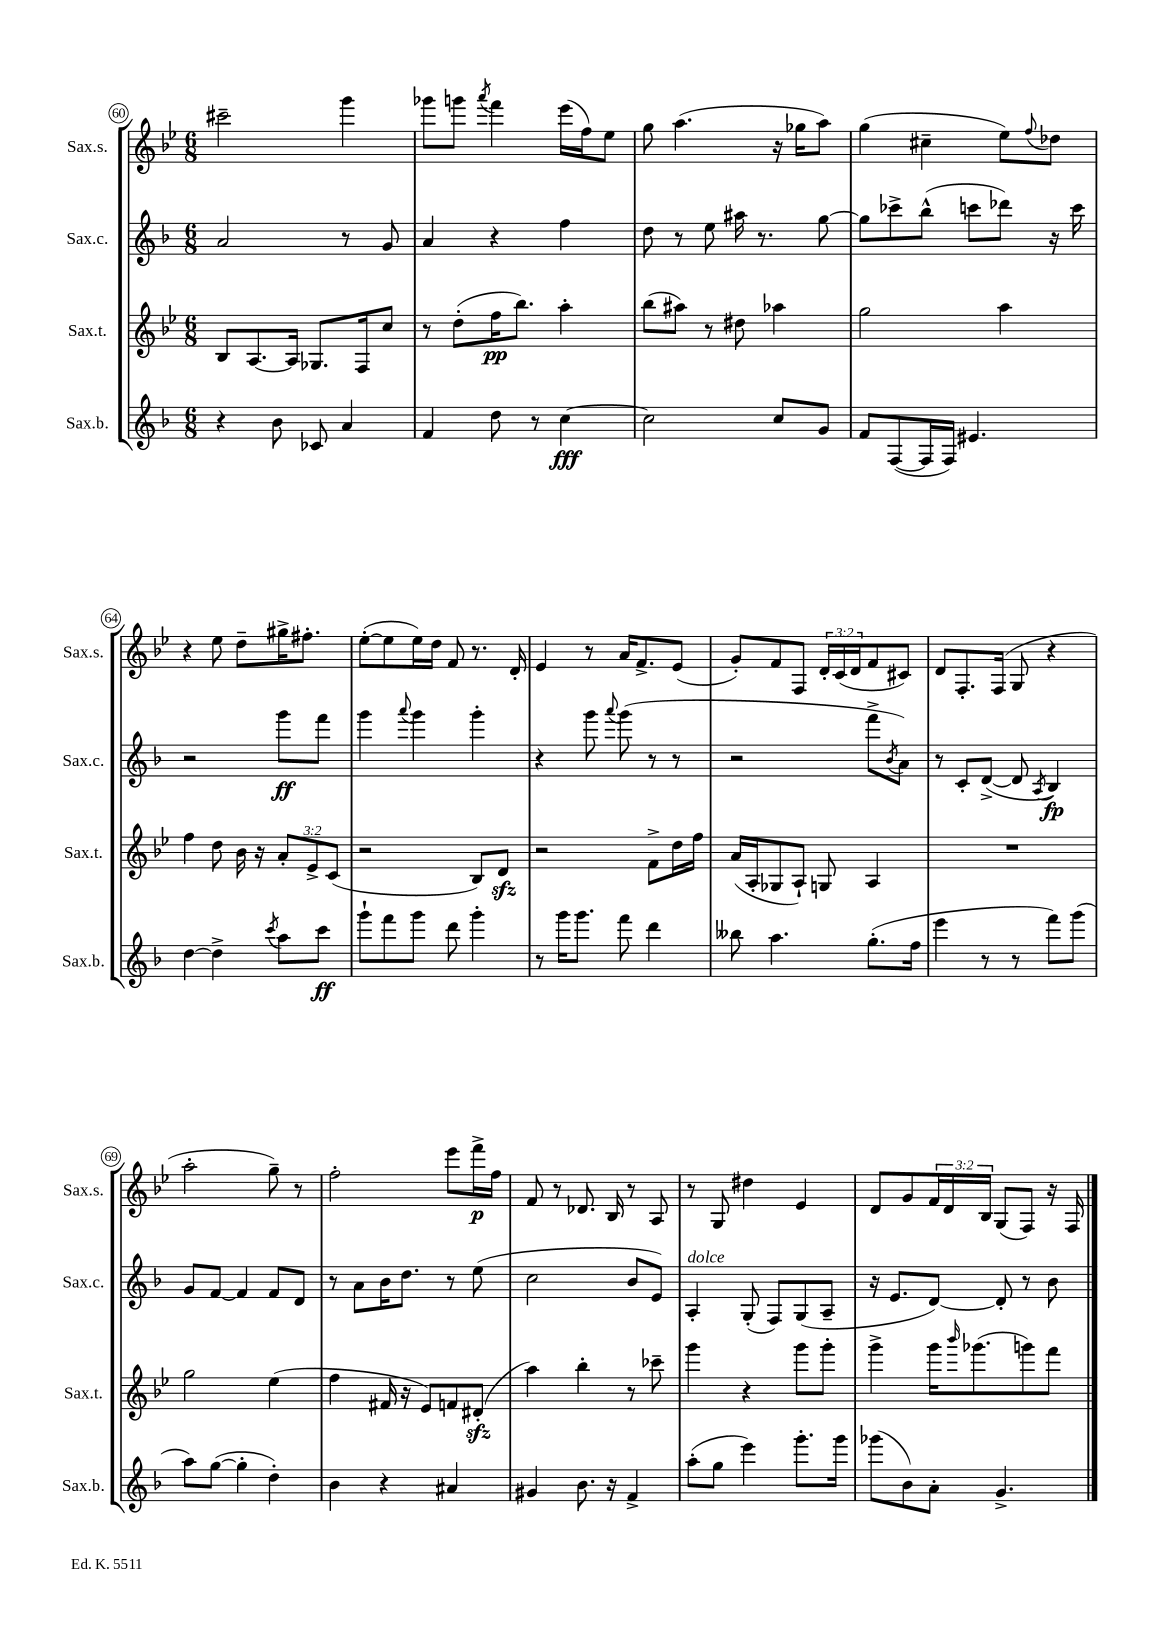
<<
\new StaffGroup <<
\new Staff = "s0" \with { instrumentName = "Sax.s." shortInstrumentName = "Sax.s." } {
    \clef treble \key bes \major \numericTimeSignature \time 6/8 \override Staff.TupletNumber.text = #tuplet-number::calc-fraction-text
    cis'''2-- g'''4 |
    ges'''8 g'''8 \acciaccatura { a'''8 } f'''4 ees'''16( f''16) ees''8 |
    g''8 a''4.( r16 ges''16 a''8) |
    g''4( cis''4-- ees''8) \appoggiatura { f''8 } des''8 |
    r4 ees''8 d''8-- gis''16-> fis''8.-. |
    ees''8~-.( ees''8 ees''16) d''16 f'8 r8. d'16-. |
    ees'4 r8 a'16 f'8.-> ees'8( |
    g'8-.) f'8 f8 \tuplet 3/2 { d'16-. c'16( d'16 } f'8 cis'8) |
    d'8 f8.-. f16( g8 r4 |
    a''2-. g''8--) r8 |
    f''2-. ees'''8 f'''16->\p f''16 |
    f'8 r8 des'8. bes16 r8 a8 |
    r8 g8 dis''4 ees'4 |
    d'8 g'8 \tuplet 3/2 { f'16 d'16 bes16 } g8( f8) r16 f16 \bar "|." |
}
\new Staff = "s1" \with { instrumentName = "Sax.c." shortInstrumentName = "Sax.c." } {
    \clef treble \key f \major \numericTimeSignature \time 6/8
    a'2 r8 g'8 |
    a'4 r4 f''4 |
    d''8 r8 e''8 ais''16 r8. g''8~ |
    g''8 ces'''8-> bes''8-^( c'''8 des'''8) r16 c'''16 |
    r2 g'''8\ff f'''8 |
    g'''4 \appoggiatura { a'''8 } g'''4 g'''4-. |
    r4 g'''8 \appoggiatura { a'''8 } g'''8( r8 r8 |
    r2 f'''8-> \acciaccatura { bes'8 } a'8) |
    r8 c'8-. d'8~->( d'8 \acciaccatura { a8 } bes4\fp) |
    g'8 f'8~ f'4 f'8 d'8 |
    r8 a'8 bes'16 d''8. r8 e''8( |
    c''2 bes'8 e'8) |
    a4-.^\markup { \italic "dolce" } g8-.( f8) g8( a8-- |
    r16 e'8. d'8~) d'8-. r8 bes'8 \bar "|." |
}
\new Staff = "s2" \with { instrumentName = "Sax.t." shortInstrumentName = "Sax.t." } {
    \clef treble \key bes \major \numericTimeSignature \time 6/8 \override Staff.TupletNumber.text = #tuplet-number::calc-fraction-text
    bes8 a8.~ a16 ges8. f16 c''8 |
    r8 d''8-.( f''16\pp bes''8.) a''4-. |
    bes''8( ais''8) r8 dis''8 aes''4 |
    g''2 a''4 |
    f''4 d''8 bes'16 r16 \tuplet 3/2 { a'8-. ees'8-> c'8( } |
    r2 bes8) d'8\sfz |
    r2 f'8-> d''16 f''16 |
    a'16( a16-. ges8 a8-!) g8 a4 |
    R2. |
    g''2 ees''4( |
    f''4 fis'16 r16 ees'8) f'8 dis'8-.\sfz( |
    a''4) bes''4-. r8 ces'''8-- |
    g'''4 r4 g'''8 g'''8-. |
    g'''4-> g'''16 \grace { bes'''16 } ges'''8.( g'''8) f'''8 \bar "|." |
}
\new Staff = "s3" \with { instrumentName = "Sax.b." shortInstrumentName = "Sax.b." } {
    \clef treble \key f \major \numericTimeSignature \time 6/8
    r4 bes'8 ces'8 a'4 |
    f'4 d''8 r8 c''4~\fff |
    c''2 c''8 g'8 |
    f'8 f8~( f16 f16) eis'4. |
    d''4~ d''4-> \acciaccatura { c'''8 } a''8 c'''8\ff |
    g'''8-! f'''8 g'''8 d'''8 g'''4-. |
    r8 g'''16 g'''8. f'''8 d'''4 |
    beses''8 a''4. g''8.-.( f''16 |
    e'''4 r8 r8 f'''8) g'''8( |
    a''8) g''8~( g''4-. d''4-.) |
    bes'4 r4 ais'4 |
    gis'4 bes'8. r16 f'4-> |
    a''8-.( g''8 e'''4) g'''8.-. g'''16 |
    ges'''8( bes'8) a'8-. g'4.-> \bar "|." |
}
>>
>>
\layout { \context { \Score currentBarNumber = #60 \override BarNumber.stencil = #(make-stencil-circler 0.1 0.3 ly:text-interface::print) } }
